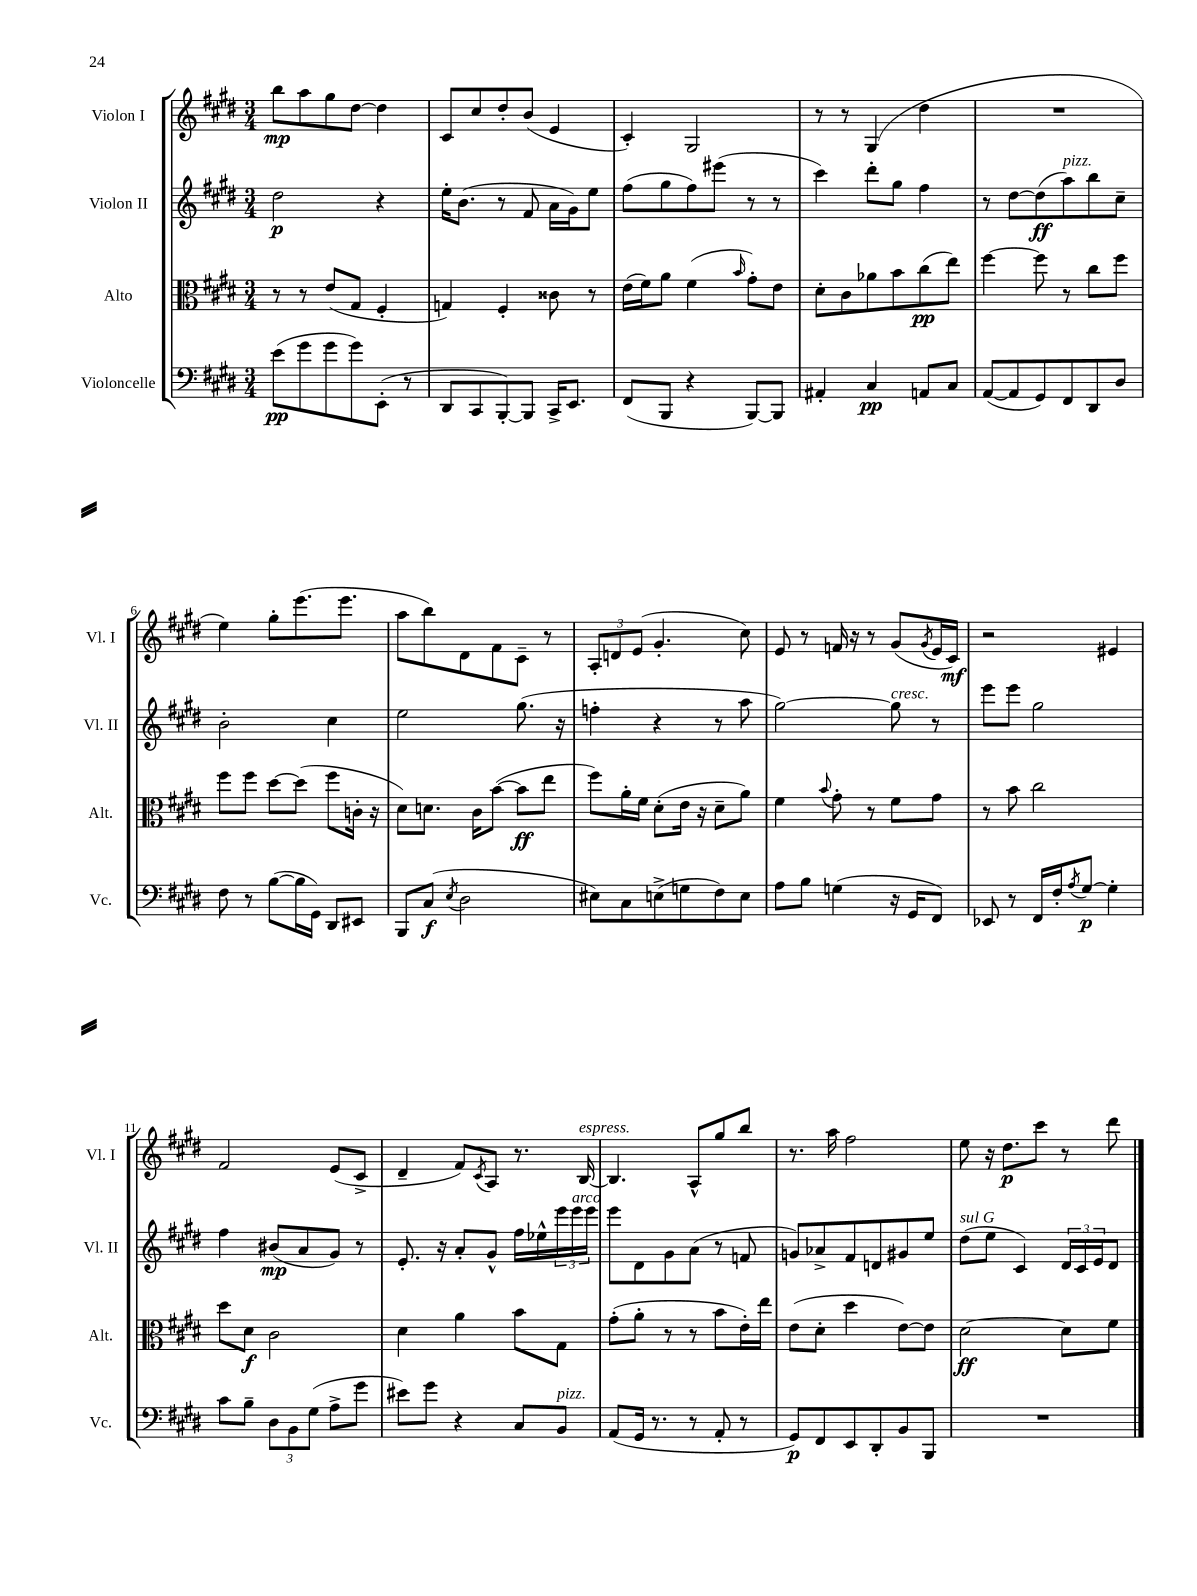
<<
\new StaffGroup <<
\new Staff = "s0" \with { instrumentName = "Violon I" shortInstrumentName = "Vl. I" } {
    \clef treble \key e \major \numericTimeSignature \time 3/4
    b''8\mp a''8 gis''8 dis''8~ dis''4 |
    cis'8 cis''8 dis''8-. b'8( e'4 |
    cis'4-.) gis2 |
    r8 r8 gis4( dis''4 |
    R2. |
    e''4) gis''8-. e'''8.( e'''8. |
    a''8 b''8) dis'8 fis'8 cis'8-- r8 |
    \tuplet 3/2 { a8-. d'8 e'8( } gis'4.-. cis''8) |
    e'8 r8 f'16 r16 r8 gis'8( \acciaccatura { gis'8 } e'16 cis'16\mf) |
    r2 eis'4 |
    fis'2 e'8( cis'8-> |
    dis'4-- fis'8) \acciaccatura { cis'8 } a8 r8. b16~^\markup { \italic "espress." } |
    b4. a8-^ gis''8 b''8 |
    r8. a''16 fis''2 |
    e''8 r16 dis''8.\p cis'''8 r8 dis'''8 \bar "|." |
}
\new Staff = "s1" \with { instrumentName = "Violon II" shortInstrumentName = "Vl. II" } {
    \clef treble \key e \major \numericTimeSignature \time 3/4
    dis''2\p r4 |
    e''16-. b'8.( r8 fis'8 a'16 gis'16) e''8 |
    fis''8( gis''8 fis''8) eis'''8( r8 r8 |
    cis'''4) dis'''8-. gis''8 fis''4 |
    r8 dis''8~ dis''8\ff( a''8^\markup { \italic "pizz." }) b''8 cis''8-- |
    b'2-. cis''4 |
    e''2 gis''8.( r16 |
    f''4-. r4 r8 a''8 |
    gis''2~) gis''8^\markup { \italic "cresc." } r8 |
    e'''8 e'''8 gis''2 |
    fis''4 bis'8\mp( a'8 gis'8) r8 |
    e'8.-. r16 a'8-. gis'8-^ fis''16 ees''16-^ \tuplet 3/2 { e'''16 e'''16^\markup { \italic "arco" } e'''16 } |
    e'''8 dis'8 gis'8 a'8( r8 f'8 |
    g'8) aes'8-> fis'8 d'8 gis'8 e''8 |
    dis''8^\markup { \italic "sul G" }( e''8 cis'4) \tuplet 3/2 { dis'16 cis'16 e'16 } dis'8 \bar "|." |
}
\new Staff = "s2" \with { instrumentName = "Alto" shortInstrumentName = "Alt." } {
    \clef alto \key e \major \numericTimeSignature \time 3/4
    r8 r8 e'8( gis8 fis4-. |
    g4) fis4-. cisis'8 r8 |
    e'16( fis'16) a'8 fis'4( \grace { b'16 } gis'8-.) e'8 |
    dis'8-. cis'8 aes'8 b'8 cis''8\pp( e''8) |
    fis''4~ fis''8 r8 cis''8 fis''8 |
    fis''8 fis''8 dis''8~ dis''8( fis''8 c'16-. r16 |
    dis'8) d'8. cis'16 b'8~( b'8\ff e''8 |
    fis''8) a'16-. fis'16 dis'8-.( e'16 r16 dis'8-- a'8) |
    fis'4 \appoggiatura { b'8 } gis'8-. r8 fis'8 gis'8 |
    r8 b'8 cis''2 |
    dis''8 dis'8\f cis'2 |
    dis'4 a'4 b'8 gis8 |
    gis'8-.( a'8-. r8 r8 b'8 e'16-.) e''16 |
    e'8( dis'8-. dis''4 e'8~) e'8 |
    dis'2~\ff dis'8 fis'8 \bar "|." |
}
\new Staff = "s3" \with { instrumentName = "Violoncelle" shortInstrumentName = "Vc." } {
    \clef bass \key e \major \numericTimeSignature \time 3/4
    e'8\pp( gis'8 gis'8 gis'8) e,8-.( r8 |
    dis,8 cis,8 b,,8~-.) b,,8 cis,16-> e,8. |
    fis,8( b,,8 r4 b,,8~) b,,8 |
    ais,4-. cis4\pp a,8 cis8 |
    a,8~( a,8 gis,8) fis,8 dis,8 dis8 |
    fis8 r8 b8~( b16 gis,16) dis,8 eis,8 |
    b,,8 cis8\f( \acciaccatura { e8 } dis2 |
    eis8) cis8 e8->( g8 fis8) e8 |
    a8 b8 g4( r16 gis,16 fis,8) |
    ees,8 r8 fis,16 fis16-. \acciaccatura { a8 } gis8~\p gis4-. |
    cis'8 b8-- \tuplet 3/2 { dis8 b,8 gis8( } a8-> gis'8 |
    eis'8) gis'8 r4 cis8 b,8^\markup { \italic "pizz." } |
    a,8( gis,16 r8. r8 a,8-. r8 |
    gis,8\p) fis,8 e,8 dis,8-. b,8 b,,8 |
    R2. \bar "|." |
}
>>
>>
